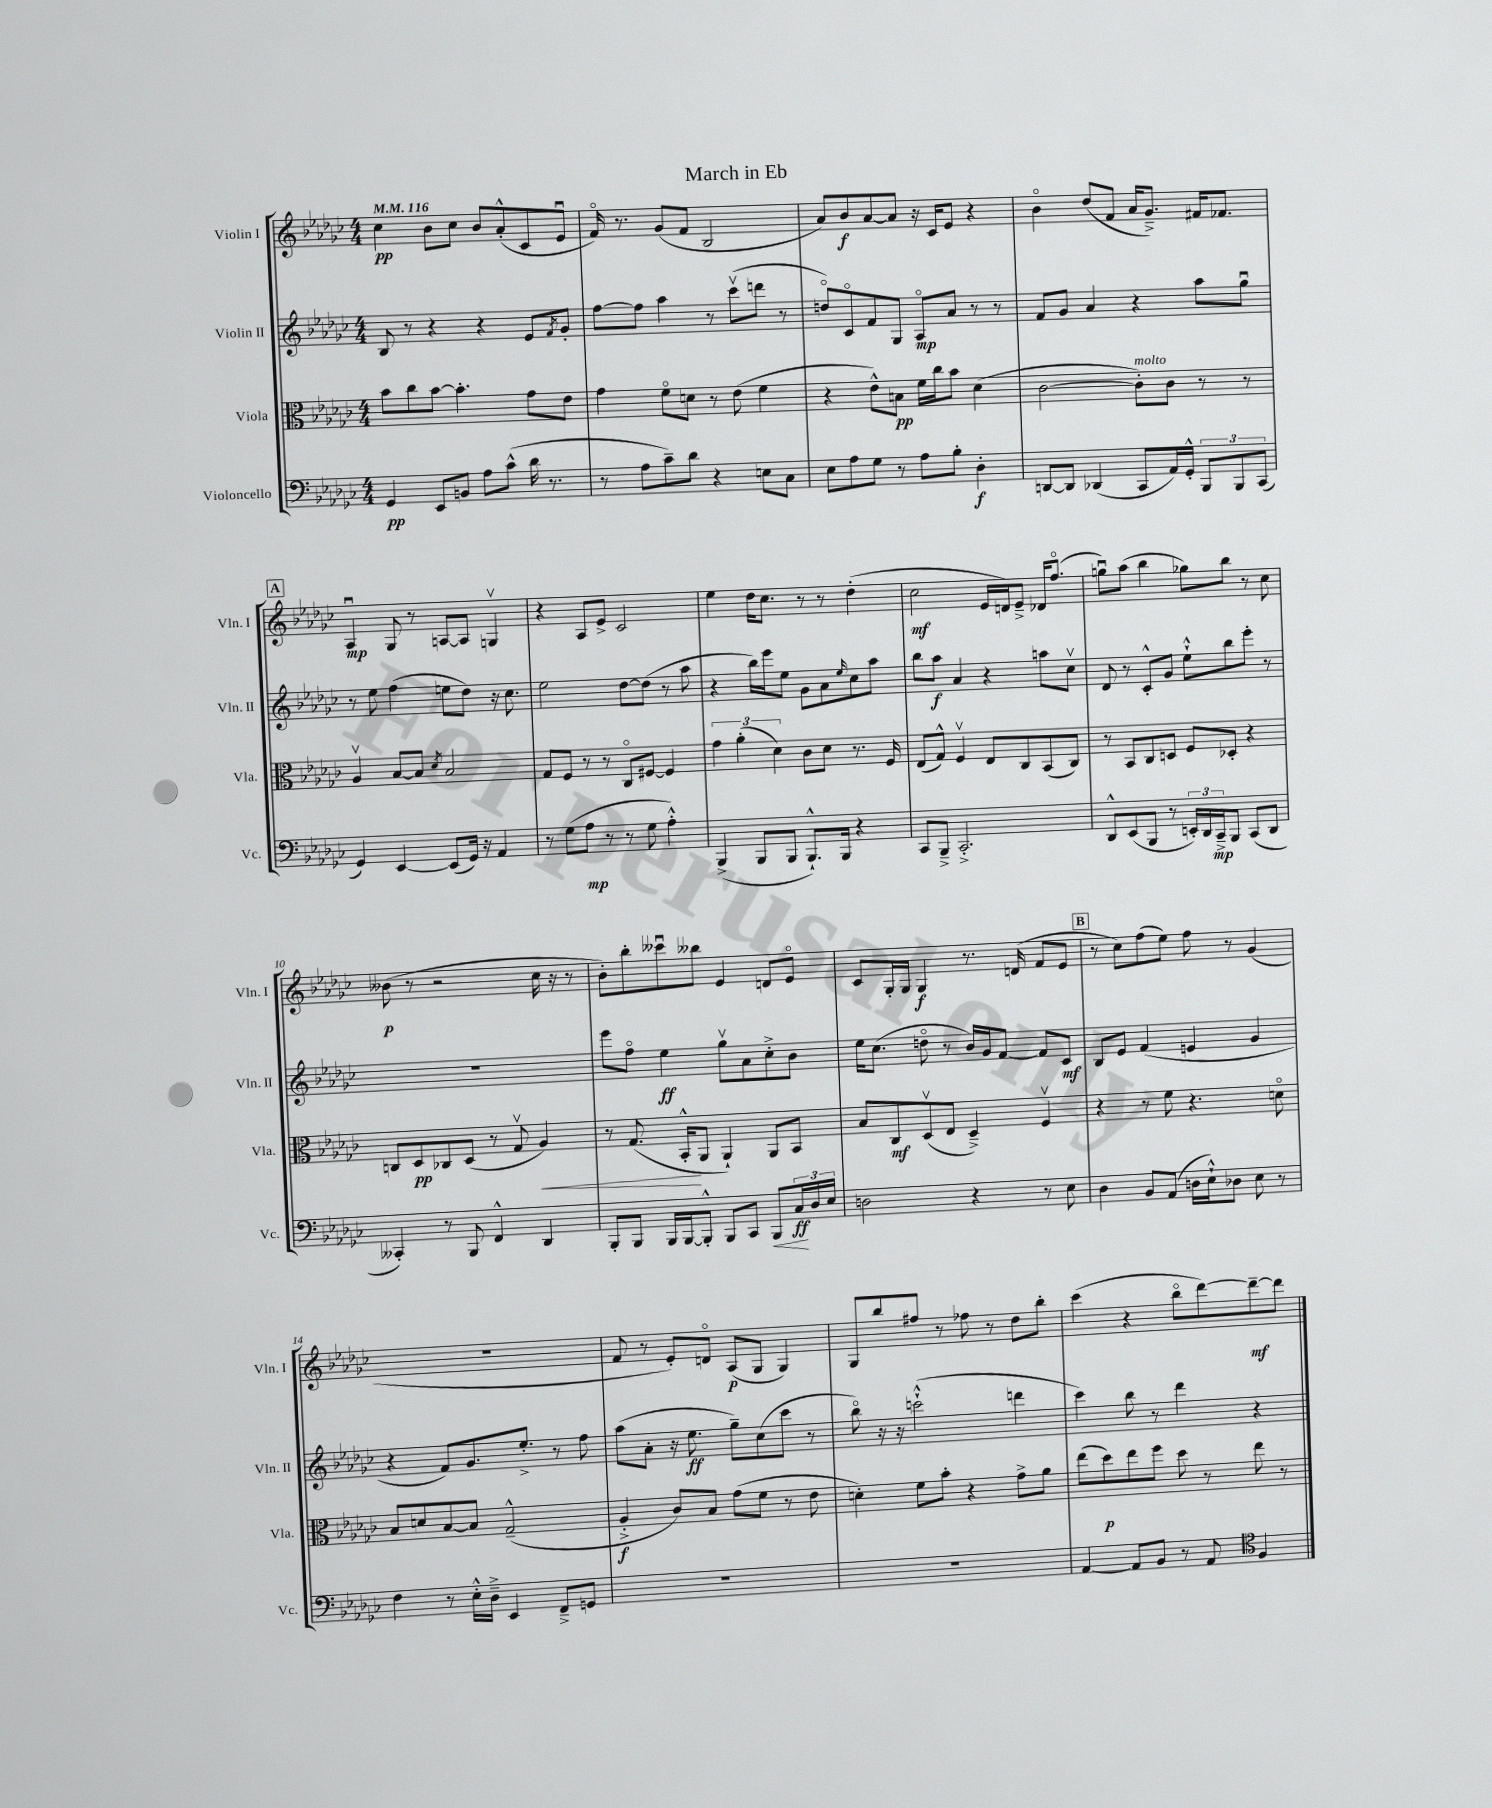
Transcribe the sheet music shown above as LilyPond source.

\header { title = "March in Eb" }
<<
\new StaffGroup <<
\new Staff = "s0" \with { instrumentName = "Violin I" shortInstrumentName = "Vln. I" } {
    \clef treble \key ges \major \numericTimeSignature \time 4/4 \tempo 4 = 116
    ces''4\pp bes'8 ces''8 bes'8 aes'8-.-^( ces'8 ees'8\downbow |
    f'16\flageolet) r8. ges'8( f'8 bes2 |
    aes'8) bes'8\f aes'8~ aes'8 r16 ces'16 ees'8 r4 |
    bes'4\flageolet des''8( f'8 aes'16 ges'8.--->) fis'16 fes'8. |
    \mark \markup { \box "A" } aes4\downbow\mp ges8 r8 a8~ a8 g4\upbow |
    r4 aes8 ees'8-> ces'2 |
    ees''4 des''16 ces''8. r8 r8 des''4-.( |
    ces''2\mf ees'16 d'16) ees'8---> des'16 f''8.\flageolet( |
    g''8\downbow) aes''8( bes''4 ges''8) bes''8 r8 ces''8 |
    beses'8\p( r8 r2 ces''16 r16 r8 |
    bes'8-.) bes''8-. ceses'''8\downbow beses''8 ees'4 d'8 ees'8\flageolet |
    ces'8 ges16-. ges16 ges4\f r8. d'16( f'8 ees'8 |
    \mark \markup { \box "B" } r8 ces''8) f''8( ees''8) f''8 r8 ges'4( |
    R1 |
    f'8 r8 ees'8-.) d'8\flageolet aes8\p( ges8 ges4) |
    ges8 bes''8 fis''8 r8 fes''8 r8 des''8 bes''8-. |
    ces'''4( r4 bes''8\flageolet des'''8~) des'''8~--\mf des'''8 \bar "|." |
}
\new Staff = "s1" \with { instrumentName = "Violin II" shortInstrumentName = "Vln. II" } {
    \clef treble \key ges \major \numericTimeSignature \time 4/4
    bes8 r8 r4 r4 ees'8 \acciaccatura { f'8 } ges'8-. |
    f''8~ f''8 aes''4 r8 ces'''8\upbow( d'''8 r8 |
    d''8\flageolet) ces'8\flageolet f'8 ges8 aes8\flageolet\mp aes'8 r8 r8 |
    f'8 ges'8 aes'4 r4 aes''8 ges''8\downbow |
    \mark \markup { \box "A" } r8 ees''8 f''4( e''8 des''8) r16 ces''8. |
    ees''2 des''8~ des''8( r8 aes''8 |
    r4 bes''16) ees'''16 ees''8 ges'8 aes'8 \grace { ees''16 } ces''8 aes''8 |
    bes''8 aes''8\f aes'4 r4 a''8 ces''8\upbow |
    des'8 r8 ces'8-.-^ ges'8 ees''8-!-^ bes''8 ees'''8-. r8 |
    R1 |
    ees'''8 f''8\flageolet ees''4\ff ges''8\upbow aes'8 ces''8-.-> bes'8 |
    ees''16 ces''8.( d''8\flageolet r8 bes'16) ges'16 f'8~ f'8 ces'8\mf |
    \mark \markup { \box "B" } bes8 ees'8 f'4( e'4 ges'4 |
    r4 f'8) ges'8. ees''8.-.-> r8 f''8 |
    aes''8( aes'8-. r16 ees''8.\ff ges''8--) ces''8( ces'''8 r8 |
    bes''8\flageolet) r16 r16 c'''2-!-^( d'''4 |
    ces'''4) bes''8 r8 des'''4 r4 \bar "|." |
}
\new Staff = "s2" \with { instrumentName = "Viola" shortInstrumentName = "Vla." } {
    \clef alto \key ges \major \numericTimeSignature \time 4/4
    bes'8 ces''8 bes'8~ bes'4.-. ges'8 ees'8 |
    ges'4 f'8\flageolet d'8 r8 ees'8( f'4 |
    r4 ees'8-^) b8\pp f'16 ces''16 bes'8 des'4( |
    ces'2~ ces'8-.^\markup { \italic "molto" }) ces'8 r8 r8 |
    \mark \markup { \box "A" } aes4\upbow bes8~ bes8 \acciaccatura { des'8 } bes2 |
    ges8 f8 r8 r8 ces8\flageolet fis8~ fis4 |
    \tuplet 3/2 { ges'4 aes'4-.( des'4) } ces'8 des'8 r8. f16 |
    ees8( ges8-^) f4\upbow ees8 ces8 bes,8( ces8) |
    r8 bes,8 ces8 d8 f8 des8-. r4 |
    c8 des8\pp ces8 des8( r8 ges8\upbow aes4\<) |
    r8 ges8.( bes,16-.-^\! aes,8 aes,4-!) aes,8 bes,8 |
    bes8 ces8\mf des8\upbow( ees8 des4--->) f4\upbow |
    \mark \markup { \box "B" } r4 r8 f'8 r4. d'8\flageolet |
    bes8 d'8 bes8~ bes8 ges2---^( |
    aes4-.->\f ces'8) bes8 ges'8( f'8 r8 ees'8 |
    d'4-.) f'8 bes'8-. r4 ges'8-> aes'8 |
    ees''8( des''8\p) ees''8 f''8 des''8 r8 ees''8 r8 \bar "|." |
}
\new Staff = "s3" \with { instrumentName = "Violoncello" shortInstrumentName = "Vc." } {
    \clef bass \key ges \major \numericTimeSignature \time 4/4
    ges,4\pp ees,8 b,8 aes8 ces'8-^( des'16 r8. |
    r8 aes8 ces'8--) des'8 r4 e8 ces8 |
    ees8 aes8 ges8 r8 aes8 bes8-. des4-.\f |
    d,8~ d,8 des,4( ces,8 aes,16) ges,16-.-^ \tuplet 3/2 { bes,,8 bes,,8 ces,8( } |
    \mark \markup { \box "A" } ges,4) ees,4~ ees,8( ges,16) r16 aes,4 |
    r8 ges8( aes8\mp r8 r8 ges8 aes4-.-^) |
    bes,,4->( bes,,8 bes,,8 bes,,8.-!-^) bes,,16 r4 |
    ces,8 bes,,8---> ces,2.-.-> |
    des,8-^ ees,8( bes,,8 r8 \tuplet 3/2 { e,16-.) des,16 ces,16--->\mp } bes,,8 ces,8( des,8 |
    ceses,4-.) r8 bes,,8 f,4-^ des,4 |
    bes,,8-. bes,,8 bes,,16 bes,,16~ bes,,8-.-^ bes,,8 ces,8 bes,,8\< \tuplet 3/2 { ces16\ff\! des16 ees16 } |
    d2 r4 r8 ees8 |
    \mark \markup { \box "B" } des4 bes,8 aes,8( d16 ees16-!-^) des8 ees8 r8 |
    f4 r8 ees16-.-^ des16---> ees,4 f,8---> g,8 |
    R1 |
    R1 |
    aes,4~ aes,8 bes,8 r8 aes,8 \clef tenor f4 \bar "|." |
}
>>
>>
